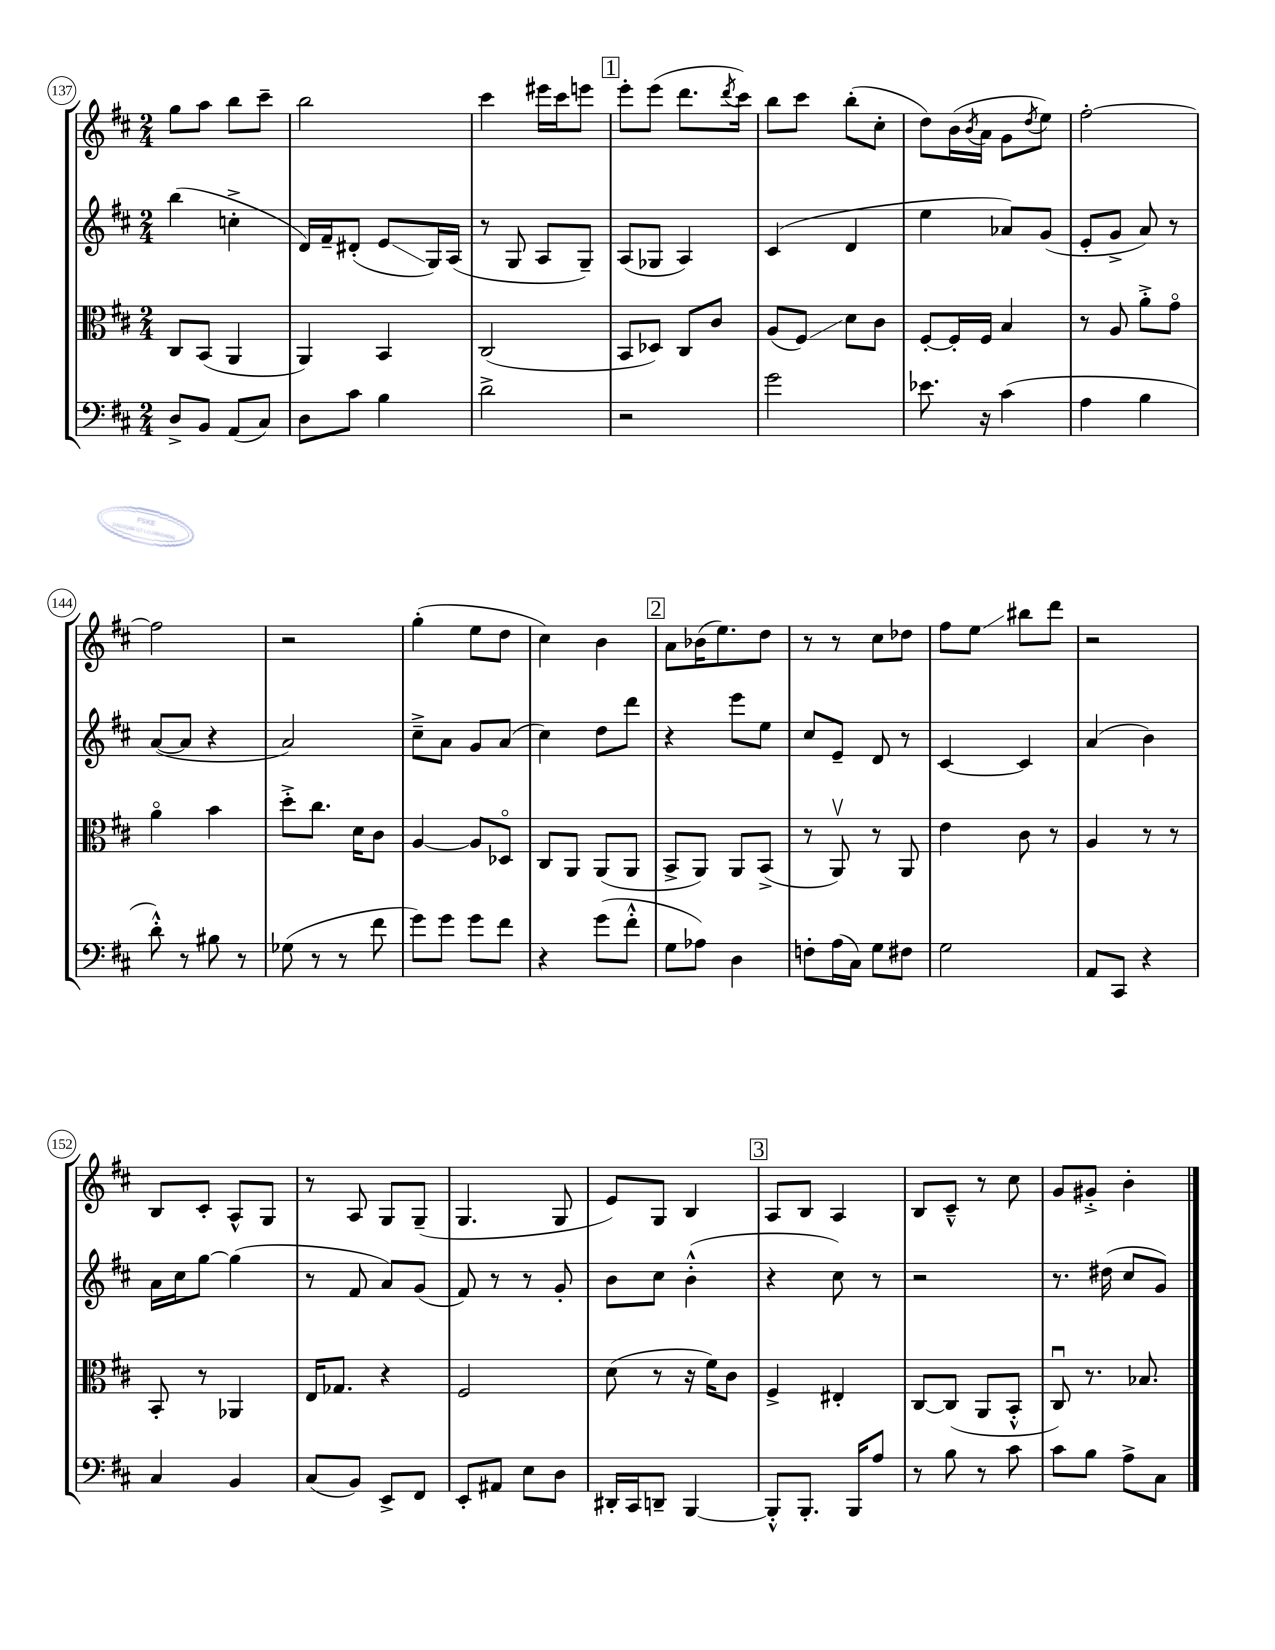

**kern	**kern	**kern	**kern
*staff4	*staff3	*staff2	*staff1
*clefF4	*clefC3	*clefG2	*clefG2
*k[f#c#]	*k[f#c#]	*k[f#c#]	*k[f#c#]
*M2/4	*M2/4	*M2/4	*M2/4
8D^/L	8C#/L	(4bb\	8gg\L
8BB/J	(8BB/J	.	8aa\J
(8AA/L	4AA/	4cc'^\	8bb\L
8C#/J)	.	.	8ccc#~\J
=	=	=	=
8D\L	4AA/)	16d/LL)	2bb\
.	.	16f#~/J	.
8c#\J	.	(8d#'/J	.
4B\	4BB/	8e/L	.
.	.	16G/L)	.
.	.	(16A/JJ	.
=	=	=	=
2d^\	(2C#/	8r	4ccc#\
.	.	8G/	.
.	.	8A/L	16eee#\LL
.	.	.	16ccc#\J
.	.	8G~/J)	8eee\J
=	=	=	=
2r	8BB/L	(8A/L	8eee'\L
.	8D-/J)	8G-/J	(8eee\J
.	8C#/L	4A/)	8.ddd\L
.	8c#/J	.	.
.	.	.	8qddd/
.	.	.	16ccc#\Jk)
=	=	=	=
2g\	(8A/L	(4c#/	8bb\L
.	8F#/J)	.	8ccc#\J
.	8d\L	4d/	(8bb'\L
.	8c#\J	.	8cc#'\J
=	=	=	=
8.e-\	[8F#'/L	4ee\	8dd\L)
.	16F#'/]L	.	(16b\L
.	.	.	8qb/
16r	16F#/JJ	.	16a\JJ
(4c#\	4B/	8a-/L)	8g\L
.	.	.	8qdd/
.	.	(8g/J	8ee\J)
=	=	=	=
4A\	8r	8e'/L	[2ff#'\
.	8A/	8g^/J	.
4B\	8a'^\L	8a/)	.
.	8go\J	8r	.
=	=	=	=
8d'^^\)	4ao\	([8a/L	2ff#\]
8r	.	8a/]J	.
8B#\	4b\	4r	.
8r	.	.	.
=	=	=	=
(8G-\	8dd'^\L	2a/)	2r
8r	8.cc#\J	.	.
8r	.	.	.
.	16d\LK	.	.
8f#\	8c#\J	.	.
=	=	=	=
8g\L)	[4A/	8cc#~^\L	(4gg'\
8g\J	.	8a\J	.
8g\L	8A/]L	8g/L	8ee\L
8f#\J	8D-o/J	(8a/J	8dd\J
=	=	=	=
4r	8C#/L	4cc#\)	4cc#\)
.	8AA/J	.	.
(8g\L	(8AA/L	8dd\L	4b\
8f#'^^\J	8AA/J	8ddd\J	.
=	=	=	=
8G\L	8BB^/L	4r	8a\L
8A-\J)	8AA/J)	.	(16b-\K
.	.	.	8.ee\)
4D\	8AA/L	8eee\L	.
.	(8BB^/J	8ee\J	8dd\J
=	=	=	=
8F'\L	8r	8cc#/L	8r
(16A\L	8AAv/)	8e~/J	8r
16C#\JJ)	.	.	.
8G\L	8r	8d/	8cc#\L
8F#\J	8AA/	8r	8dd-\J
=	=	=	=
2G\	4e\	[4c#/	8ff#\L
.	.	.	8ee\J
.	8c#\	4c#/]	8bb#\L
.	8r	.	8ddd\J
=	=	=	=
8AA/L	4A/	(4a/	2r
8CC#/J	.	.	.
4r	8r	4b\)	.
.	8r	.	.
=	=	=	=
4C#/	8BB'/	16a\LL	8B/L
.	.	16cc#\J	.
.	8r	[8gg\J	8c#'/J
4BB/	4AA-/	(4gg\]	8A^^/L
.	.	.	8G/J
=	=	=	=
(8C#/L	16E/LK	8r	8r
.	8.G-/J	.	.
8BB/J)	.	8f#/	8A/
8EE^/L	4r	8a/L)	8G/L
8FF#/J	.	(8g/J	(8G~/J
=	=	=	=
8EE'/L	2F#/	8f#/)	4.G/
8AA#/J	.	8r	.
8E\L	.	8r	.
8D\J	.	8g'/	8G/
=	=	=	=
16DD#'/LL	(8d\	8b\L	8e/L)
16CC#/J	.	.	.
8DD~/J	8r	8cc#\J	8G/J
[4BBB/	16r	(4b'^^\	4B/
.	16f#\LK)	.	.
.	8c#\J	.	.
=	=	=	=
8BBB'^^/]L	4F#^/	4r	8A/L
8.BBB'/J	.	.	8B/J
.	4E#'/	8cc#\)	4A/
16BBB/LK	.	.	.
8A/J	.	8r	.
=	=	=	=
8r	[8C#/L	2r	8B/L
8B\	(8C#/]J	.	8c#~^^/J
8r	8AA/L	.	8r
8c#\	8BB'^^/J	.	8cc#\
=	=	=	=
8c#\L	8C#u/)	8.r	8g/L
8B\J	8.r	.	8g#'^/J
.	.	(16dd#\	.
8A^\L	.	8cc#/L	4b'\
.	8.B-/	.	.
8C#\J	.	8g/J)	.
==	==	==	==
*-	*-	*-	*-
